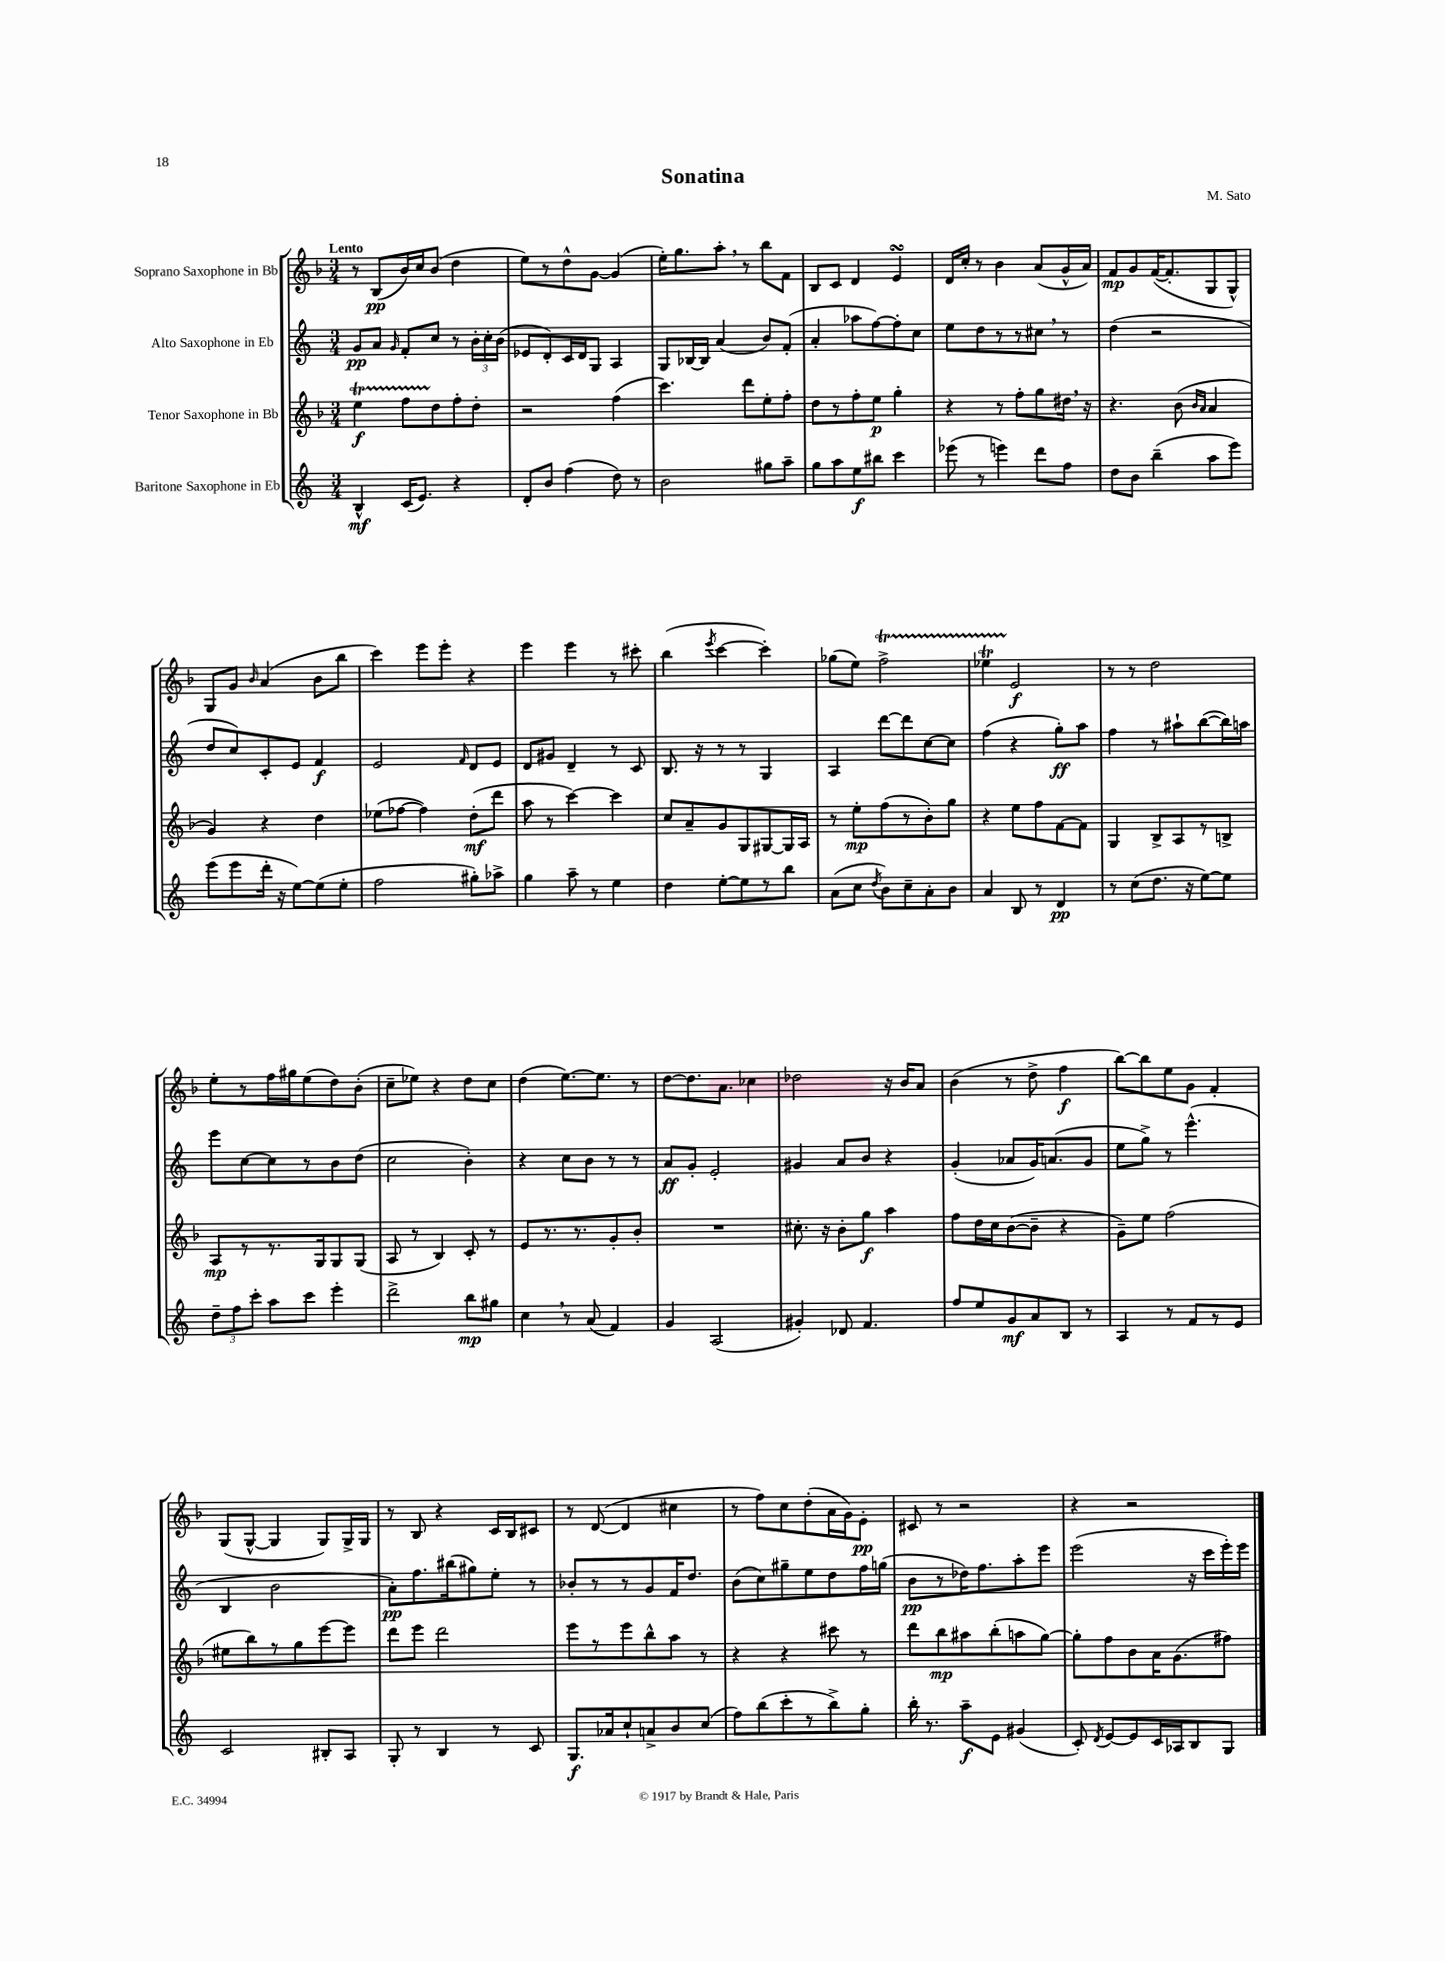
\header { title = "Sonatina" composer = "M. Sato" }
<<
\new StaffGroup <<
\new Staff = "s0" \with { instrumentName = "Soprano Saxophone in Bb" } {
    \clef treble \key f \major \numericTimeSignature \time 3/4 \tempo "Lento"
    \autoBeamOff r8 bes8[\pp( bes'16) c''16 bes'8]( d''4 |
    e''8[) r8 d''8-^ g'8]~ g'4( |
    e''16[-.) g''8. a''8]-. \breathe r8 bes''8[ f'8] |
    bes8[ c'8] d'4 e'4\turn |
    d'16[ c''16]-. r8 bes'4 a'8[( g'16-^ a'16]) |
    f'8[\mp g'8 f'16~( f'8.-. g8 g8]-^) |
    g8[ g'8] \grace { bes'16 } a'4( bes'8[ bes''8] |
    c'''4) e'''8[ e'''8]-. r4 |
    e'''4 e'''4 r8 cis'''8-. |
    bes''4( \acciaccatura { e'''8 } c'''4~ c'''4-.) |
    ges''8[( e''8]) f''2->\startTrillSpan |
    ees''4\trill e'2\stopTrillSpan\f |
    r8 r8 d''2 |
    e''8[-. r8 f''16 gis''16 e''8( d''8) bes'8]-.( |
    c''8[-- ees''8]) r4 d''8[ c''8] |
    d''4( e''8.[~) e''8.] r8 |
    d''8[~ d''8. a'8.] ces''4 |
    des''2 r16 bes'16[ a'8] |
    bes'4( r8 d''8-> f''4\f |
    bes''8[~) bes''8 e''8 g'8] f'4-. |
    g8[( g8]~-^ g4 g8[) g16-> g16] |
    r8 bes8 r4 c'16[ bes16 cis'8] |
    r8 d'8~( d'4 cis''4 |
    r8 f''8[) c''8 d''8-.( a'16 g'16) e'8]-.\pp |
    cis'8 r8 r2 |
    r4 r2 \bar "|." |
}
\new Staff = "s1" \with { instrumentName = "Alto Saxophone in Eb" } {
    \clef treble \key c \major \numericTimeSignature \time 3/4
    \autoBeamOff g'8[\pp a'8] \grace { g'16 } f'8[-. c''8] r8 \tuplet 3/2 { b'16[-. c''16-. b'16]( } |
    ees'8[ d'8-.) c'16 d'16 g8] a4 |
    g8[ bes16~ bes16] a'4( b'8[) f'8]-.( |
    a'4-. aes''8[ f''8~) f''8-. c''8] |
    e''8[ d''8 r8 r8 cis''8] \breathe r8 |
    d''4( r2 |
    d''8[ c''8) c'8-. e'8] f'4\f |
    e'2 \grace { f'16 } d'8[ e'8] |
    d'8[ gis'8] d'4-- r8 c'8 |
    b8. r16 r8 r8 g4 |
    a4 d'''8[~ d'''8 c''8~ c''8] |
    f''4( r4 g''8[-.\ff) a''8] |
    f''4 r8 ais''8[-! b''8~( b''16) a''16] |
    e'''8[ c''8~ c''8 r8 b'8 d''8]( |
    c''2 b'4-.) |
    r4 c''8[ b'8] r8 r8 |
    a'8[\ff g'8]-. e'2-. |
    gis'4 a'8[ b'8] r4 |
    g'4-.( aes'8[ g'16) a'8.( g'8] |
    e''8[ g''8]->) r8 e'''4.-^( |
    b4 b'2 |
    a'8[-.\pp) f''8. bis''16( gis''8) e''8]-. r8 |
    bes'8[-. r8 r8 g'8 f'16 d''8.] |
    b'8[( c''8) gis''8-- e''8 d''8 f''16 g''16]( |
    b'8[\pp r8 des''16) f''8. a''8-. e'''8] |
    e'''2( r16 c'''16[ e'''16-.) e'''16] \bar "|." |
}
\new Staff = "s2" \with { instrumentName = "Tenor Saxophone in Bb" } {
    \clef treble \key f \major \numericTimeSignature \time 3/4
    \autoBeamOff e''4\startTrillSpan\f f''8[ d''8\stopTrillSpan f''8-. d''8]-. |
    r2 f''4( |
    c'''4.) d'''8[ e''8-. f''8]-. |
    d''8[ r8 f''8-. e''8]\p g''4-. |
    r4 r8 f''8[-. g''8 dis''16] \breathe r16 |
    r4. bes'8( \grace { bes'16[ a'16] } a'4 |
    g'4) r4 d''4 |
    ees''8[( fes''8]~ fes''4) d''8[-.\mf( d'''8] |
    a''8 r8 c'''4~) c'''4 |
    c''8[ a'8-- g'8 g8 gis8~ gis16 a16] |
    r8 e''8[-.\mp f''8( r8 bes'8-.) g''8] |
    r4 e''8[ f''8 f'8~ f'8] |
    g4 bes8[-> a8 r8 b8]-> |
    a8[\mp r8 r8. g16 g8 g8]( |
    a8 r8 bes4) c'8-. r8 |
    e'8[ r8. r8. g'8-. bes'8]-. |
    R2. |
    cis''8.-. r16 bes'8[-. g''8]\f a''4 |
    f''8[ d''16 c''16 bes'8~( bes'8]-- r4 |
    g'8[--) e''8] f''2( |
    eis''8[ bes''8) r8 g''8 e'''8~ e'''8] |
    d'''8[ e'''8] d'''2 |
    e'''8[ r8 e'''8 bes''8-^ a''8] r8 |
    r4 r4 cis'''8 r8 |
    d'''8[ bes''8\mp ais''8 bes''8-.( a''8 g''8]~) |
    g''8[-. f''8 bes'8 a'16 g'8.( fis''8]) \bar "|." |
}
\new Staff = "s3" \with { instrumentName = "Baritone Saxophone in Eb" } {
    \clef treble \key c \major \numericTimeSignature \time 3/4
    \autoBeamOff b4-^\mf c'16[( e'8.]) r4 |
    d'8[-. b'8] f''4( d''8) r8 |
    b'2 gis''8[ a''8]-- |
    g''8[ a''8 e''8\f bis''8] c'''4 |
    ees'''8( r8 e'''4) d'''8[ f''8] |
    d''8[ b'8] b''4--( a''8[ e'''8]) |
    e'''8[( e'''8 d'''16]-. r16 e''8[~) e''8( e''8]-. |
    f''2 gis''8[-.) aes''8]-> |
    g''4 a''8-- r8 e''4 |
    d''4 e''8[~-. e''8 r8 b''8] |
    a'8[( c''8] \acciaccatura { d''8 } b'8[) c''8-- a'8-. b'8] |
    a'4 b8 r8 d'4\pp |
    r8 c''8[( d''8.] r16 e''8[~) e''8] |
    \tuplet 3/2 { d''8[-- f''8 c'''8]-. } a''8[ c'''8] e'''4-. |
    d'''2-> b''8[\mp gis''8] |
    c''4 \breathe r8 a'8( f'4) |
    g'4 a2( |
    gis'4-.) des'8 f'4. |
    f''8[ e''8 g'8\mf a'8 b8] r8 |
    a4 r8 f'8[ r8 e'8] |
    c'2 bis8[-. a8] |
    g8-. r8 b4 r8 c'8 |
    g8.[\f aes'16 c''8-! a'8-> b'8 c''8]( |
    f''8[) b''8( c'''8-. r8 b''8->) g''8]-. |
    b''16-. r8. a''8[--\f e'8] gis'4( |
    c'8-.) \acciaccatura { d'8 } e'8[~ e'8 c'16 aes16 b8 g8] \bar "|." |
}
>>
>>
\layout { \context { \Score \remove "Bar_number_engraver" } }
